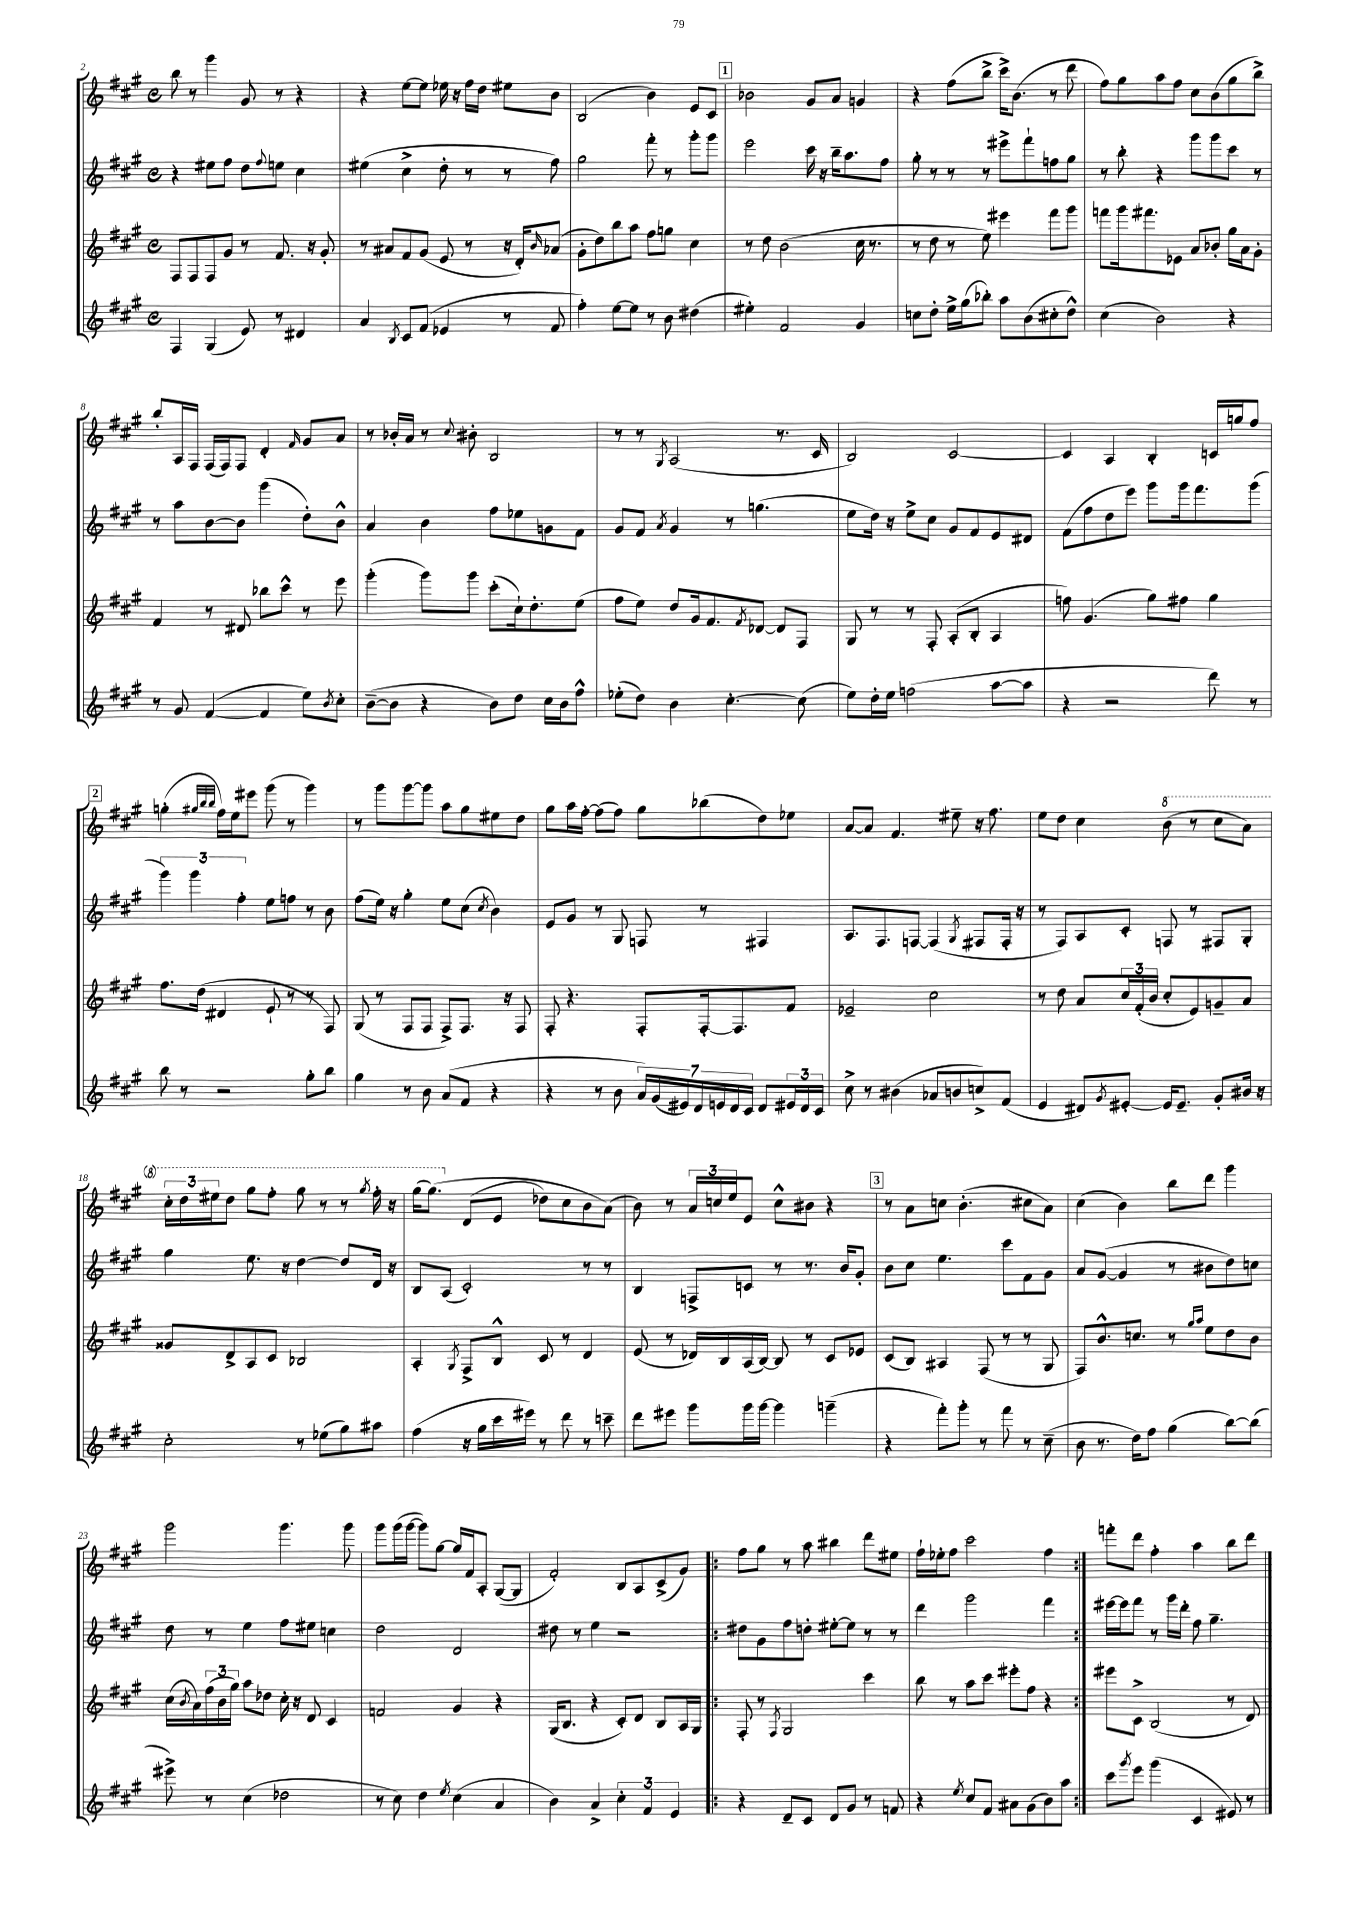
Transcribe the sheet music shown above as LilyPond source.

<<
\new StaffGroup <<
\new Staff = "s0" {
    \clef treble \key a \major \defaultTimeSignature \time 4/4
    b''8 r8 gis'''4 gis'8 r8 r4 |
    r4 e''8~ e''8 ees''16 r16 fis''16 d''16 eis''8 b'8 |
    b2( b'4) e'8 cis'8 |
    \mark \markup { \box "1" } bes'2 gis'8 a'8 g'4 |
    r4 fis''8( b''8-> cis'''16->) b'8.( r8 d'''8 |
    fis''8) gis''8 a''8 fis''8 cis''8 b'8( gis''8 b''8->) |
    b''8-. a16 fis16 fis16( fis16) fis8 d'4-. \grace { fis'16 } gis'8 a'8 |
    r8 bes'16-. a'16 r8 \appoggiatura { cis''8 } bis'8-. b2 |
    r8 r8 \acciaccatura { gis8 } a2( r8. cis'16 |
    b2) cis'2~ |
    cis'4 a4 b4-. c'16 g''16 fis''8 |
    \mark \markup { \box "2" } g''4-.( \grace { gis''32 b''32 b''32 } fis''16) e''16 eis'''8 gis'''8( r8 gis'''4) |
    r8 gis'''8 gis'''8~ gis'''8 a''8 gis''8 eis''8 d''8 |
    gis''8 a''16 fis''16~-. fis''8( fis''8) gis''8 bes''8( d''8) ees''8 |
    a'8~ a'8 fis'4. eis''8-- r16 fis''8. |
    e''8 d''8 cis''4 \ottava #1 b''8( r8 cis'''8 a''8) |
    \tuplet 3/2 { cis'''16-. d'''16 eis'''16 } d'''8 gis'''8 fis'''8-. gis'''8 r8 r8 \acciaccatura { gis'''8 } fis'''16-. r16 |
    gis'''16( gis'''8.)\( \ottava #0 d'8( e'8 des''8) cis''8 b'8 a'8(\) |
    b'8) r8 \tuplet 3/2 { a'16 c''16 e''16 } e'8 c''8-^ bis'8 r4 |
    \mark \markup { \box "3" } r8 a'8 c''8 b'4.-.( cis''8 a'8) |
    cis''4( b'4) b''8 d'''8 gis'''4 |
    gis'''2 gis'''4. gis'''8 |
    gis'''8 gis'''16( gis'''16~ gis'''8) gis''8~ gis''16 fis'16 a8-. gis8~( gis8 |
    fis'2-.) b8 a8 cis'8->( gis'8) |
    \repeat volta 2 { fis''8 gis''8 r8 a''8 bis''4 d'''8 eis''8 |
    fis''16-! ees''16-. fis''8 cis'''2 fis''4 | }
    f'''8-. d'''8 fis''4-. a''4 b''8 d'''8 \bar "|." |
}
\new Staff = "s1" {
    \clef treble \key a \major \defaultTimeSignature \time 4/4
    r4 eis''8 fis''8 d''8 \appoggiatura { fis''8 } e''8 cis''4 |
    eis''4( cis''4-> d''8-. r8 r8 fis''8) |
    gis''2 fis'''8-. r8 gis'''8-. gis'''8 |
    \mark \markup { \box "1" } e'''2 cis'''16 r16 b''16-- a''8. fis''8 |
    gis''8-. r8 r8 r8 eis'''8-> fis'''8-! f''8 gis''8 |
    r8 b''8-. r4 gis'''8 gis'''8 cis'''8 r8 |
    r8 a''8 b'8~ b'8 gis'''4( d''8-.) b'8-^ |
    a'4 b'4 fis''8 ees''8 g'8 fis'8 |
    gis'8 fis'8 \acciaccatura { a'8 } gis'4 r8 g''4.( |
    e''8 d''16) r16 e''8-> cis''8 gis'8 fis'8 e'8 dis'8 |
    fis'8( fis''8 d''8 e'''8) gis'''8 gis'''16 fis'''8. gis'''8( |
    \mark \markup { \box "2" } \tuplet 3/2 { gis'''4) gis'''4 fis''4-. } e''8 f''8 r8 b'8 |
    fis''8( e''16) r16 gis''4-. e''8 cis''8( \acciaccatura { cis''8 } b'4) |
    e'8 gis'8 r8 gis8 f8 r8 fis4 |
    a8. fis8. f8~ f4( \acciaccatura { gis8 } fis8 fis16-. r16 |
    r8 fis8) a8 cis'8-. f8 r8 fis8 gis8-. |
    gis''4 e''8. r16 d''4~ d''8 d'16 r16 |
    b8 a8( cis'2-.) r8 r8 |
    b4 f8-> c'8 r8 r8. b'16 gis'8-. |
    \mark \markup { \box "3" } b'8 cis''8 e''4. cis'''8 fis'8 gis'8 |
    a'8 gis'8~( gis'4 r8 bis'8 d''8) c''8 |
    d''8 r8 e''4 fis''8 eis''8 c''4 |
    d''2 d'2 |
    dis''8 r8 e''4 r2 |
    \repeat volta 2 { dis''8 gis'8 fis''8 d''8-. eis''8~-. eis''8 r8 r8 |
    d'''4 gis'''2 fis'''4 | }
    eis'''16~ eis'''16 fis'''8 r8 gis'''16 d'''16-. fis''8 gis''4.-- \bar "|." |
}
\new Staff = "s2" {
    \clef treble \key a \major \defaultTimeSignature \time 4/4
    fis8 fis8 fis8 gis'8 r8 fis'8. r16 gis'8-. |
    r8 ais'8 fis'8 gis'8( e'8 r8 r16 d'16-.) \grace { b'16 } aes'8( |
    gis'8-. d''8) b''8 a''8 fis''8 g''8 cis''4 |
    \mark \markup { \box "1" } r8 d''8 b'2( cis''16 r8. |
    r8 d''8 r8 e''8) eis'''4 fis'''8 gis'''8 |
    f'''8 gis'''16 fis'''8. ees'8 a'8 bes'8-. gis''16 a'16 gis'8-. |
    fis'4 r8 dis'8 bes''8 cis'''8-^ r8 e'''8 |
    gis'''4-.( gis'''8) gis'''8 cis'''8-.( cis''16-!) d''8.-. e''8( |
    fis''8 e''8) d''8 gis'16 fis'8. \acciaccatura { fis'8 } des'8~ des'8 fis8 |
    gis8 r8 r8 fis8-. a8-.( b8-. a4 |
    f''8) gis'4.( gis''8) fis''8 gis''4 |
    \mark \markup { \box "2" } fis''8. d''16( dis'4 e'8-! r8 r8 fis8) |
    gis8( r8 fis8 fis8 fis8->) fis8. r16 fis8 |
    fis8-. r4. fis8-. fis16~-. fis8. fis'8 |
    ees'2-- cis''2 |
    r8 d''8 a'8 \tuplet 3/2 { cis''16 fis'16-.( b'16 } cis''8-. e'8) g'8-- a'8 |
    gisis'8 d'8-> a8 cis'8 bes2 |
    a4-. \acciaccatura { gis8 } fis8-> b8-^ cis'8 r8 d'4 |
    e'8( r8 des'16) b16 a16( b16~) b8 r8 cis'8 ees'8 |
    \mark \markup { \box "3" } cis'8( b8) ais4 fis8( r8 r8 gis8 |
    fis8) b'8.-^ c''8. r8 \grace { gis''16 a''16 } e''8 d''8 b'8 |
    cis''16( \acciaccatura { b'8 } a'16) \tuplet 3/2 { fis''16( b'16 gis''16) } a''8 des''8 cis''16-. r16 d'8 cis'4 |
    f'2 gis'4 r4 |
    gis16( b8. r4 cis'8-.) d'8 b8 a16 gis16 |
    \repeat volta 2 { fis8-. r8 \acciaccatura { fis8 } gis2 cis'''4 |
    b''8 r8 a''8 cis'''8 eis'''8-. fis''8 r4 | }
    eis'''8 cis'8-> b2( r8 d'8) \bar "|." |
}
\new Staff = "s3" {
    \clef treble \key a \major \defaultTimeSignature \time 4/4
    fis4 gis4( e'8) r8 dis'4 |
    a'4 \acciaccatura { b8 } cis'8 fis'8( ees'4 r8 fis'8 |
    fis''4-.) e''8~ e''8 r8 b'8 dis''4( |
    \mark \markup { \box "1" } eis''4-.) fis'2 gis'4 |
    c''8 d''8-. e''16-> gis''16( bes''8-.) a''8 b'8( cis''8-. d''8-^) |
    cis''4( b'2) r4 |
    r8 gis'8 fis'4~( fis'4 e''8) \acciaccatura { b'8 } cis''8-. |
    b'8~--( b'8 r4 b'8) d''8 cis''16 b'16 fis''8-^ |
    ees''8-.( d''8) b'4 cis''4.~-. cis''8( |
    e''8) d''16-. e''16 f''2( a''8~ a''8 |
    r4 r2 d'''8) r8 |
    \mark \markup { \box "2" } b''8 r8 r2 gis''8-. b''8 |
    gis''4 r8 b'8 a'8( fis'8 r4 |
    r4 r8 b'8 \tuplet 7/4 { a'16) gis'16( eis'16) d'16 e'16 d'16 cis'16 } d'8 \tuplet 3/2 { eis'16 d'16 cis'16 } |
    cis''8-> r8 bis'4( aes'8 b'8 c''8->) fis'8( |
    e'4 dis'8) \acciaccatura { gis'8 } eis'8~-. eis'16 eis'8.-- gis'8-. bis'16 r16 |
    cis''2-. r8 ees''8( gis''8) ais''8 |
    fis''4( r16 gis''16 cis'''16 eis'''16) r8 d'''8 r8 c'''8-- |
    d'''8 eis'''8 gis'''8 gis'''16 gis'''16~ gis'''4 g'''4--( |
    \mark \markup { \box "3" } r4 fis'''8-.) gis'''8-. r8 fis'''8 r8 cis''8--( |
    b'8 r8. d''16) fis''8 gis''4( b''8~) b''8( |
    eis'''8->) r8 cis''4( des''2 |
    r8 cis''8) d''4 \acciaccatura { e''8 } cis''4( a'4 |
    b'4) a'4-> \tuplet 3/2 { cis''4-. fis'4 e'4 } |
    \repeat volta 2 { r4 d'8-- cis'8 d'8 gis'8 r8 f'8 |
    r4 \acciaccatura { e''8 } cis''8 fis'8 ais'8 gis'8( b'8) a''8 | }
    cis'''8 \acciaccatura { gis'''8 } e'''8 gis'''4( cis'4 eis'8) r8 \bar "|." |
}
>>
>>
\layout { \context { \Score currentBarNumber = #2 } }
